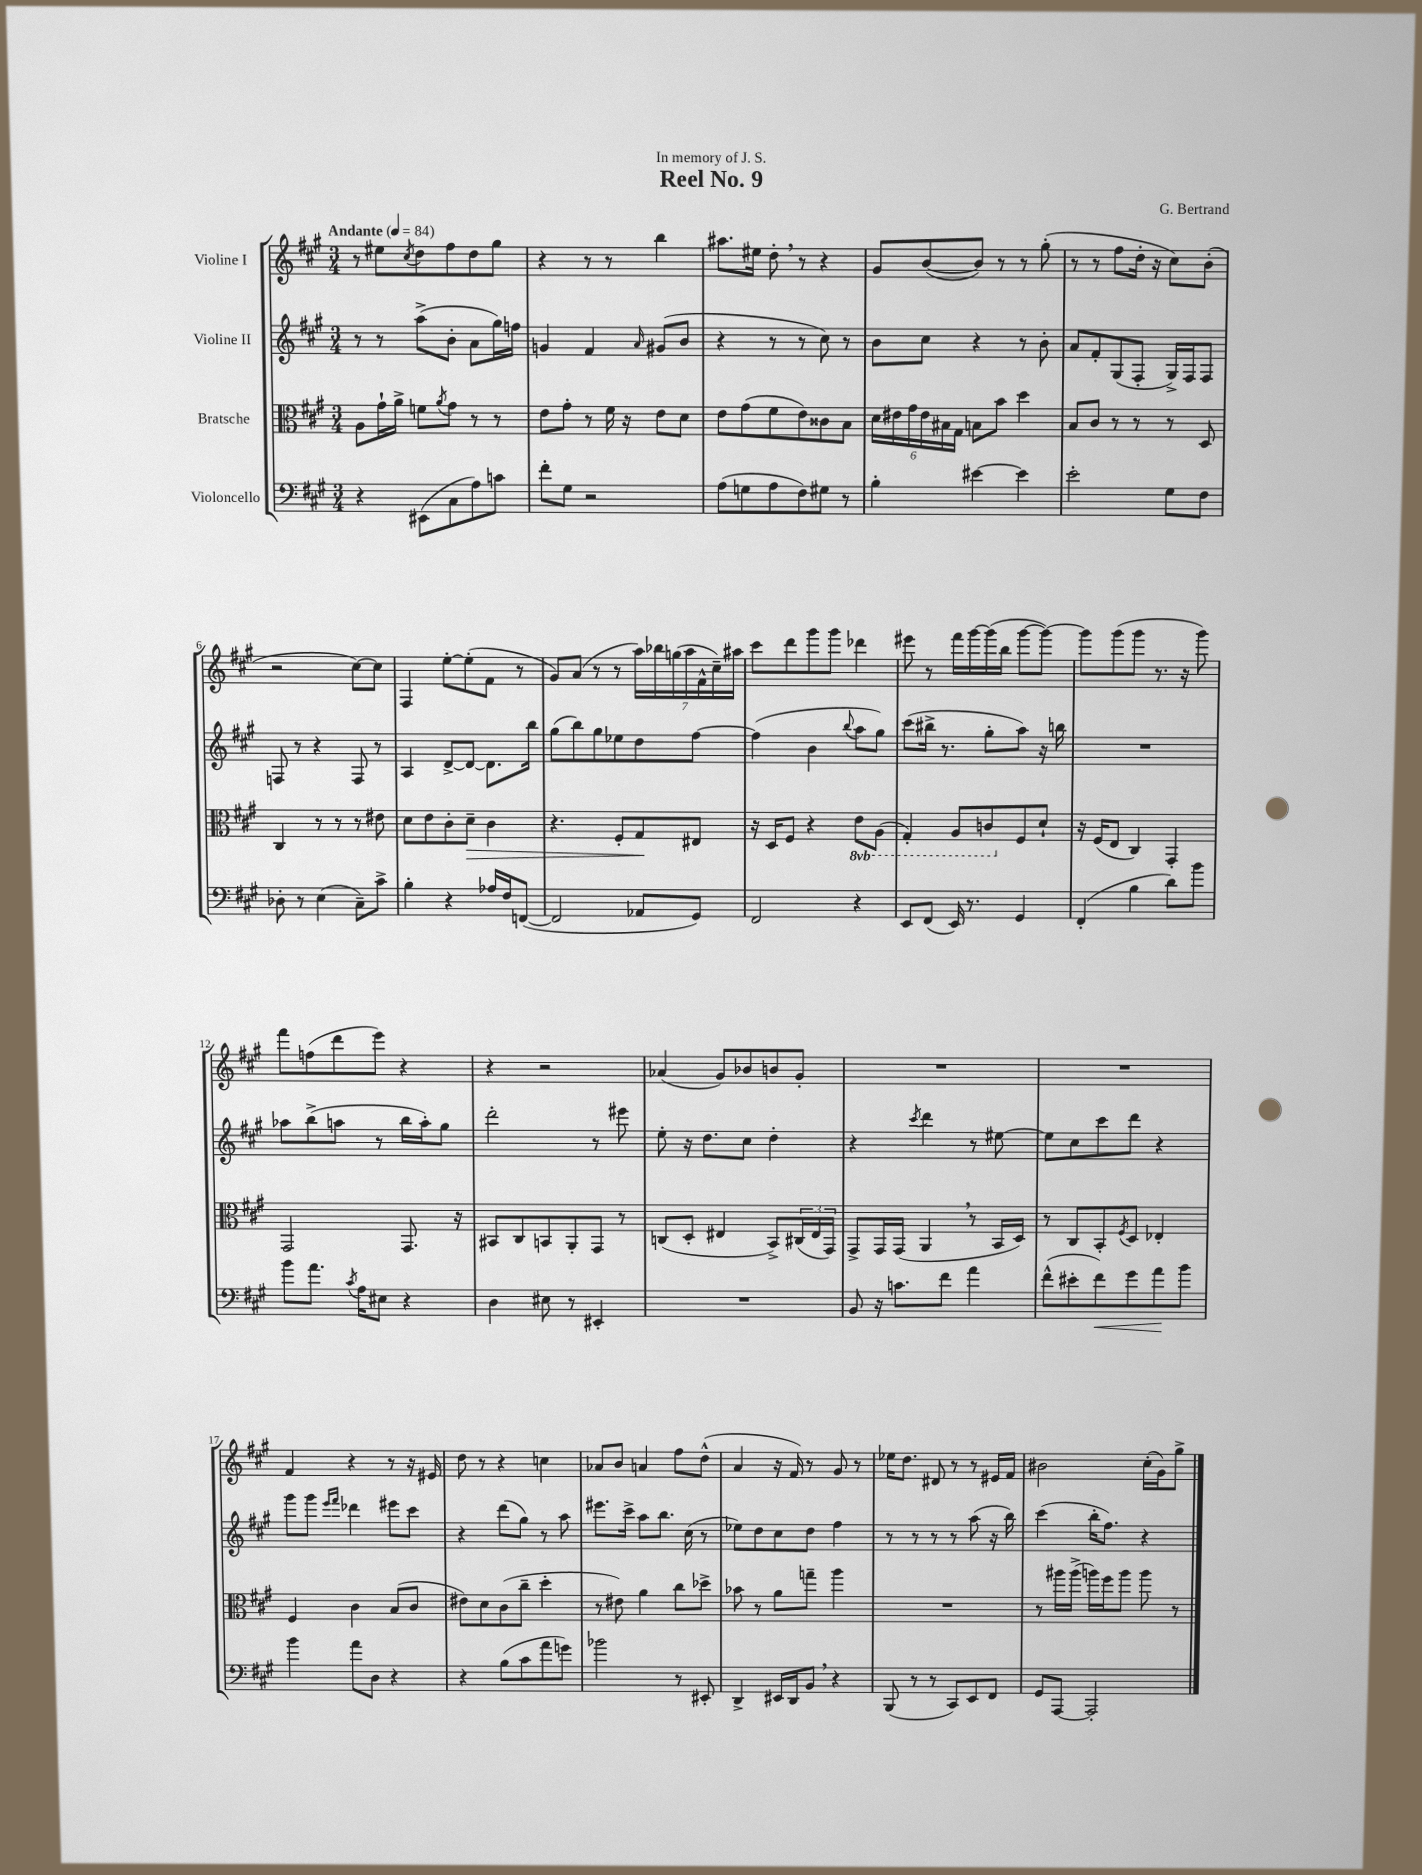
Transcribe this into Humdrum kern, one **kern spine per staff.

**kern	**kern	**kern	**kern
*staff4	*staff3	*staff2	*staff1
*clefF4	*clefC3	*clefG2	*clefG2
*k[f#c#g#]	*k[f#c#g#]	*k[f#c#g#]	*k[f#c#g#]
*M3/4	*M3/4	*M3/4	*M3/4
*MM84	*MM84	*MM84	*MM84
4r	8A	8r	8r
.	16g#`	8r	8ee#
.	16a^	.	.
.	.	.	8qcc#
(8EE#	8f	(8aa^	8dd
.	8qa	.	.
8C#	8g#	8b'	8ff#
8A)	8r	8a	8dd
8c	8r	16gg#)	8gg#
.	.	16ff	.
=	=	=	=
8f#'	8e	4g	4r
8G#	8g#'	.	.
2r	8r	4f#	8r
.	16f#	.	8r
.	16r	.	.
.	.	16qqa	.
.	8e	(8g#	4bb
.	8d	8b	.
=	=	=	=
(8A	8e	4r	8.aa#
8G	(8g#	.	.
.	.	.	16ee#
8A	8f#	8r	8dd'
8F#)	8e)	8r	8r
8G#	8c##	8cc#)	4r
8r	8B	8r	.
=	=	=	=
4B'	24d	8b	8g#
.	24e#	.	.
.	24g#	.	.
.	24e#	8cc#	([8b
.	24B#	.	.
.	24G#	.	.
[4e#	8B	4r	8b])
.	8b	.	8r
4e#]	4dd	8r	8r
.	.	8b'	(8gg#'
=	=	=	=
2e'	8B	8a	8r
.	8c#	8f#'	8r
.	8r	(8G#	8ff#
.	8r	8F#'	16dd'
.	.	.	16r
8G#	8r	16G#^)	8cc#)
.	.	16F#	.
8F#	8D	8F#	(8b'
=	=	=	=
8D-'	4C#	8F	2r
8r	.	8r	.
(4E	8r	4r	.
.	8r	.	.
8C#~)	8r	8F	[8cc#)
8c#^	8e#	8r	8cc#]
=	=	=	=
4B'	8d	4A	4F#
.	8e	.	.
4r	8c#'	[8d^	[8ee'
.	8d~	8d_	(8ee']
16A-	4c#	8.d]	8f#
16F#	.	.	.
([8FF	.	.	8r
.	.	16bb	.
=	=	=	=
2FF]	4.r	(8gg#	8g#)
.	.	8bb)	(8a
.	.	8gg#	8r
.	8F#'	8ee-	8r
8AA-	8G#	8dd	28aa)
.	.	.	28bb-
.	.	.	(28gg
.	.	.	28aa
8GG#)	8E#	[8ff#	.
.	.	.	28f#^^
.	.	.	28cc#~)
.	.	.	28aa#
=	=	=	=
2FF#	16r	(4ff#]	8ccc#
.	16D	.	.
.	8F#	.	8ddd
.	4r	4b	8ggg#
.	.	.	8ggg#
.	.	8qqbb	.
4r	8E	8aa	4ddd-
.	(8AA	8gg#)	.
=	=	=	=
8EE	4GG#')	(8ccc#	8eee#
(8FF#	.	16bb#^	8r
.	.	8.r	.
16EE)	8AA	.	16fff#
8.r	.	.	[16ggg#
.	8C	8gg#'	(16ggg#]
.	.	.	16bb
4GG#	8F#	8aa)	[8ggg#
.	8d`	16r	8ggg#_)
.	.	16bb	.
=	=	=	=
(4FF#'	16r	2.r	8ggg#]
.	(16F#	.	.
.	8E	.	(8ggg#
4B	4C#)	.	8ggg#
.	.	.	8.r
8d)	4GG#'	.	.
.	.	.	16r
8b	.	.	8ggg#)
=	=	=	=
8b	2GG#	8aa-	8fff#
8.a	.	(8bb^	(8ff
.	.	8aa	8ddd
8qc#	.	.	.
16A	.	.	.
8E#	.	8r	8eee)
4r	8.GG#	16bb	4r
.	.	16aa')	.
.	.	8gg#	.
.	16r	.	.
=	=	=	=
4D	8BB#	2ddd'	4r
.	8C#	.	.
8E#	8BB	.	2r
8r	8AA'	.	.
4EE#'	8GG#	8r	.
.	8r	8eee#	.
=	=	=	=
2.r	(8C	8ee'	(4a-
.	8D'	16r	.
.	.	8.dd	.
.	4E#	.	8g#)
.	.	8cc#	8b-
.	8BB^)	4dd'	8b
.	(24C#	.	8g#'
.	24E#	.	.
.	24GG#)	.	.
=	=	=	=
8BB	8GG#^	4r	2.r
16r	16GG#	.	.
8.c	(16GG#	.	.
.	.	8qccc#	.
.	4AA	4ddd	.
8f#	.	.	.
4a	8r	8r	.
.	16BB	[8ee#	.
.	16D)	.	.
=	=	=	=
(8f#^^	8r	8ee#]	2.r
8e#'	8C#	8cc#	.
8f#)	8BB'	8ccc#	.
.	8qF#	.	.
8g#	8D	8ddd	.
8a	4E-'	4r	.
8b	.	.	.
=	=	=	=
4b	4F#	8ggg#	4f#
.	.	8ggg#	.
.	.	16qqeee	.
.	.	16qqfff#	.
8a	4c#	4ddd-	4r
8D	.	.	.
4r	(8B	8eee#	8r
.	8c#	8ccc#	16r
.	.	.	16e#
=	=	=	=
4r	8e#)	4r	8dd
.	8d	.	8r
(8B	(8c#	(8ddd	4r
8c#	8cc#~	8gg#)	.
8a	4dd'	8r	4cc
8g)	.	8aa	.
=	=	=	=
2b-	8r	8.eee#	8a-
.	8e#)	.	8b
.	.	16ccc#^	.
.	4a	8aa	4a
.	.	8.bb	.
8r	8cc#	.	8ff#
.	.	(16cc#	.
8EE#'	8dd-^	8r	(8dd^^
=	=	=	=
4DD^	8b-	8ee-)	4a
.	8r	8dd	.
16EE#	8a	8cc#	16r
16DD	.	.	16f#)
8BB	8gg~	8dd	8r
4r	4aa	4ff#	8g#
.	.	.	8r
=	=	=	=
(8BBB	2.r	8r	16ee-
.	.	.	8.dd
8r	.	8r	.
8r	.	8r	8d#
8CC#)	.	8r	8r
8EE	.	(8aa	8r
8FF#	.	16r	16e#
.	.	16bb)	16f#
=	=	=	=
8GG#	8r	(4ccc#	2b#
[8AAA	16aa#	.	.
.	(16aa#^	.	.
2AAA']	16aa)	16bb'	.
.	16ff#	8.ff#)	.
.	8aa	.	.
.	8aa	4r	(16cc#'
.	.	.	16g#)
.	8r	.	8gg#^
==	==	==	==
*-	*-	*-	*-
